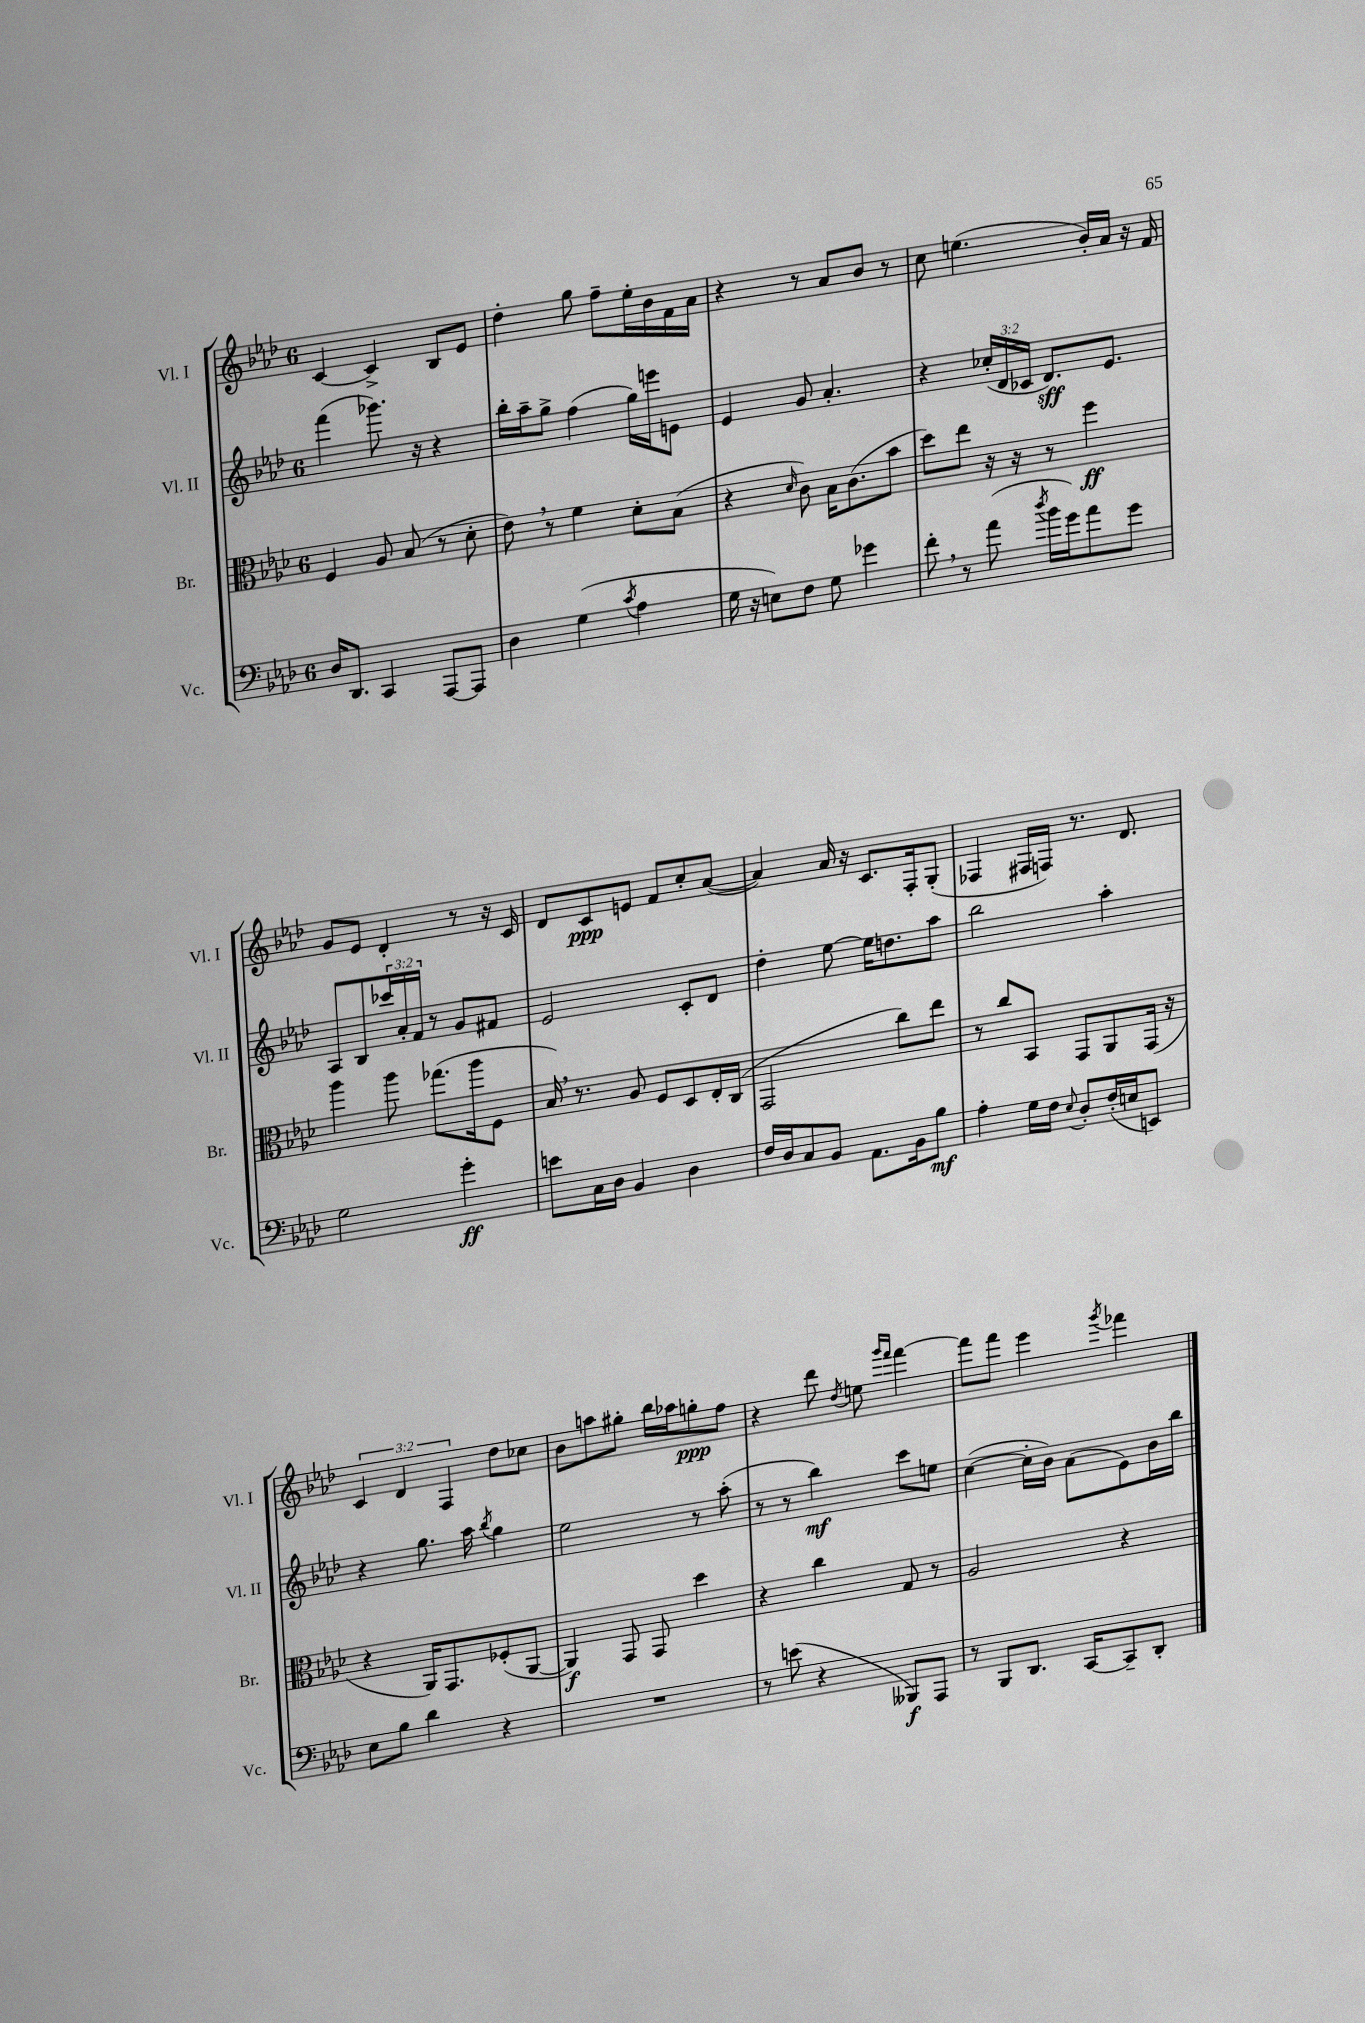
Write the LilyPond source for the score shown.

<<
\new StaffGroup <<
\new Staff = "s0" \with { instrumentName = "Vl. I" shortInstrumentName = "Vl. I" } {
    \clef treble \key aes \major \once \override Staff.TimeSignature.style = #'single-digit \time 6/8 \override Staff.TupletNumber.text = #tuplet-number::calc-fraction-text
    c'4~ c'4-> bes8 ees'8 |
    des''4-. g''8 f''8-- ees''16-. bes'16 f'16 aes'16 |
    r4 r8 aes'8 bes'8 r8 |
    c''8 e''4.( bes'16-.) aes'16 r16 f'16 |
    g'8 ees'8 des'4-. r8 r16 c'16 |
    des'8 c'8\ppp e'8 f'8 c''8-. aes'8~( |
    aes'4) aes'16 r16 c'8. f16-. g8-.( |
    fes4 fis16 f16) r8. des'8. |
    \tuplet 3/2 { c'4 des'4 f4 } des''8 ces''8 |
    bes'8 a''8 gis''8-. bes''16 aes''16 g''8-.\ppp f''8 |
    r4 des'''8 \acciaccatura { des''8 } e''8 \grace { g'''16 f'''16 } f'''4~ |
    f'''8 f'''8 ees'''4 \acciaccatura { g'''8 } fes'''4 \bar "|." |
}
\new Staff = "s1" \with { instrumentName = "Vl. II" shortInstrumentName = "Vl. II" } {
    \clef treble \key aes \major \once \override Staff.TimeSignature.style = #'single-digit \time 6/8 \override Staff.TupletNumber.text = #tuplet-number::calc-fraction-text
    f'''4( ges'''8.) r16 r4 |
    bes''16-. aes''16-- g''8-> f''4( g''16) e'''16 e'8 |
    ees'4 g'8 aes'4.-. |
    r4 \tuplet 3/2 { ces''16-.( des'16 ces'16 } des'8.\sff) ees'8. |
    aes8 bes8 \tuplet 3/2 { ces'''16 aes'16-. f'16 } r8 g'8 fis'8 |
    ees'2 c'8-. des'8 |
    des''4-. ees''8~ ees''16 d''8. aes''8 |
    bes''2 aes''4-. |
    r4 g''8. aes''16 \acciaccatura { bes''8 } g''4 |
    ees''2 r8 aes''8-.( |
    r8 r8 bes''4\mf) c'''8 e''8 |
    c''4~( c''16-. bes'16) aes'8( ees'8) bes'16 bes''16 \bar "|." |
}
\new Staff = "s2" \with { instrumentName = "Br." shortInstrumentName = "Br." } {
    \clef alto \key aes \major \once \override Staff.TimeSignature.style = #'single-digit \time 6/8
    f4 aes8 bes8( r8 des'8-. |
    ees'8) \breathe r8 f'4 des'8-. bes8( |
    r4 \grace { des'16 } c'8) bes16 c'8.( bes'8 |
    des''8) ees''8 r16 r16 r8 f''4\ff |
    aes''4 aes''8 ges''8.( aes''16 f8 |
    bes16) \breathe r8. aes8 f8 des8 ees16-. c16( |
    g,2 c''8) ees''8 |
    r8 c''8 bes,8 g,8 aes,8 g,16( r16 |
    r4 aes,16) g,8. fes8-.( aes,8~ |
    aes,4\f) g,8 g,8 des''4 |
    r4 c''4 g8 r8 |
    aes2 r4 \bar "|." |
}
\new Staff = "s3" \with { instrumentName = "Vc." shortInstrumentName = "Vc." } {
    \clef bass \key aes \major \once \override Staff.TimeSignature.style = #'single-digit \time 6/8
    des16 des,8. c,4 aes,,8~ aes,,8 |
    des4 g4( \acciaccatura { c'8 } aes4 |
    g16 r16 e8) f8 g8 ges'4 |
    f'8-. \breathe r8 aes'8( \acciaccatura { des''8 } bes'16 g'16) aes'8 g'8 |
    g2 g'4-.\ff |
    e'8 c16 des16 bes,4 des4 |
    f16 des16 c8 bes,8 aes,8. bes,16 bes8\mf |
    aes4-. g16 f16 \appoggiatura { ees8 } des8-. f16-.( e16 e,8) |
    ees8 bes8 des'4 r4 |
    R2. |
    r8 e'8( r4 beses,,8\f) aes,,8 |
    r8 bes,,8 des,8. c,16~ c,8-- des,8-. \bar "|." |
}
>>
>>
\layout { \context { \Score \remove "Bar_number_engraver" } }
